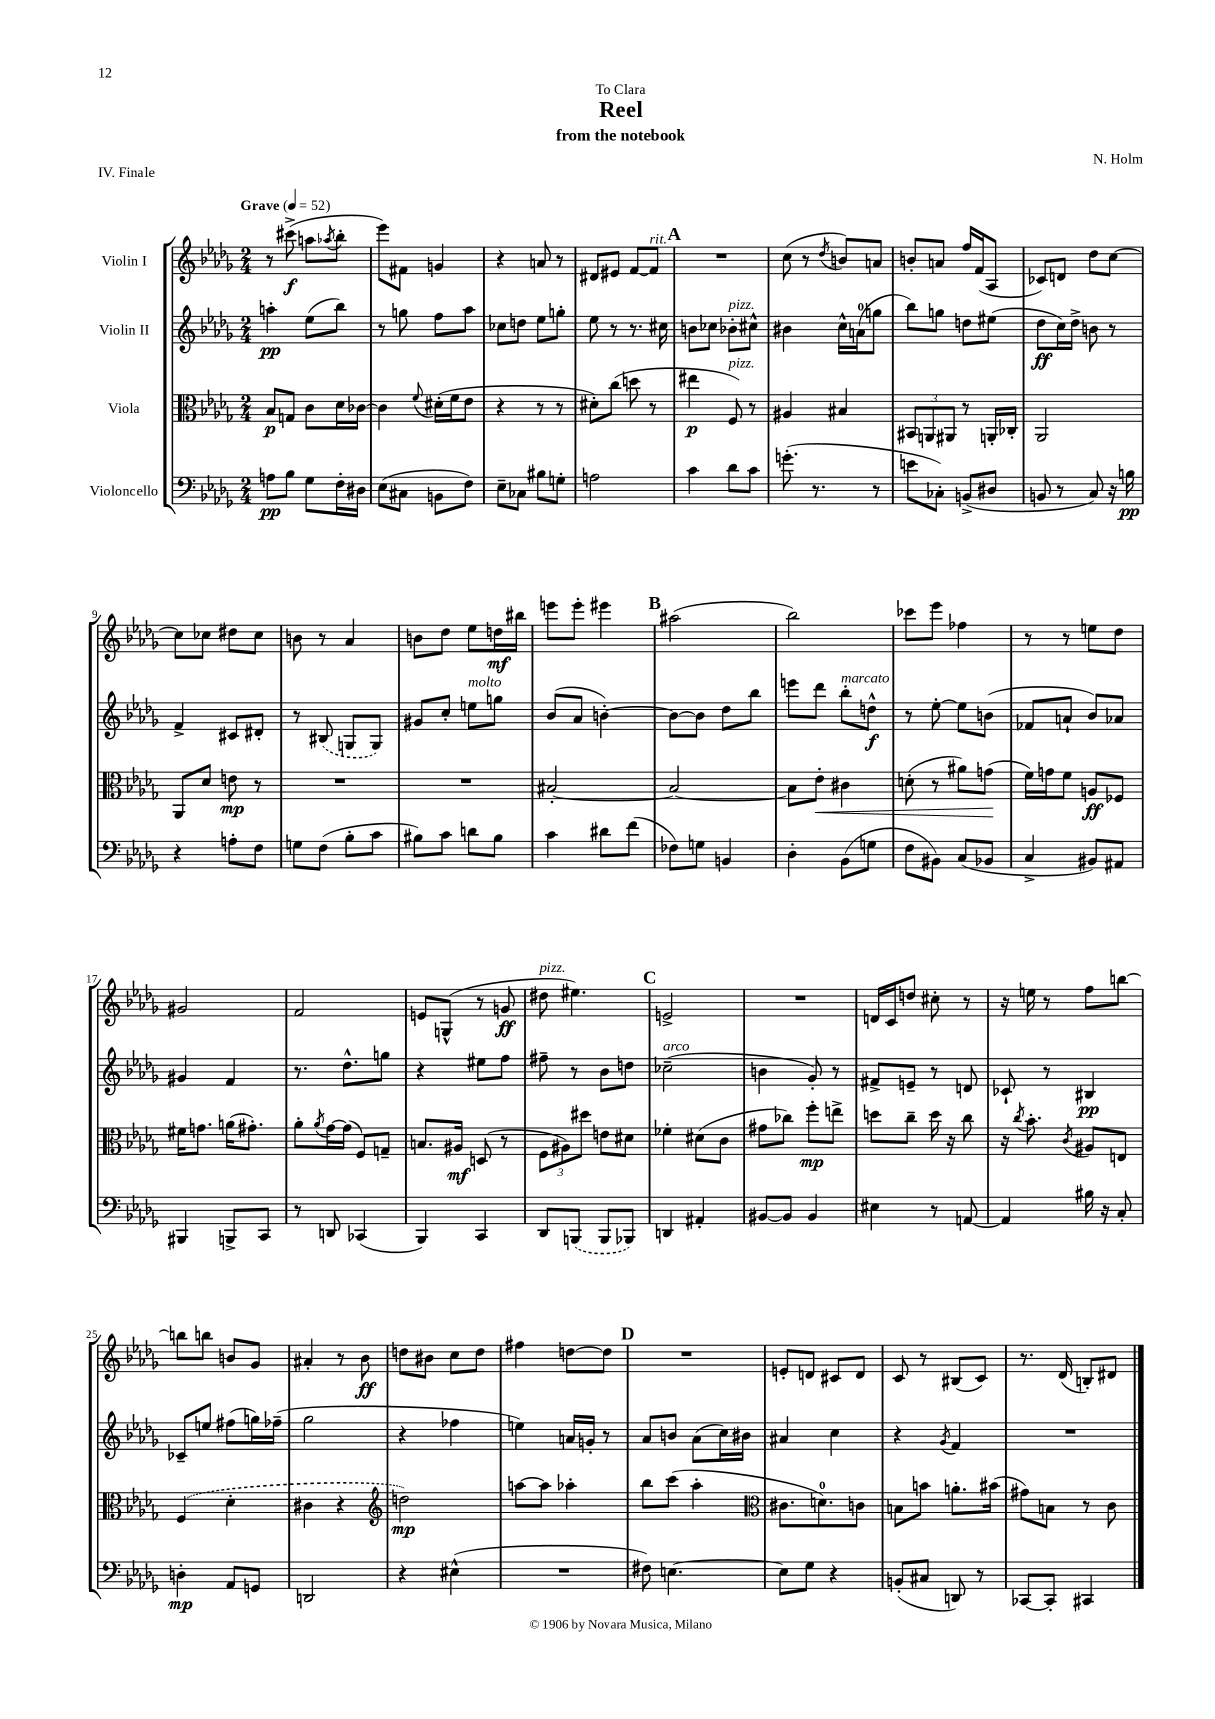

**kern	**dynam	**kern	**dynam	**kern	**dynam	**kern	**dynam
*part4	*part4	*part3	*part3	*part2	*part2	*part1	*part1
*staff4	*staff4	*staff3	*staff3	*staff2	*staff2	*staff1	*staff1
*I"Violoncello	*	*I"Viola	*	*I"Violin II	*	*I"Violin I	*
*clefF4	*	*clefC3	*	*clefG2	*	*clefG2	*
*k[b-e-a-d-g-]	*	*k[b-e-a-d-g-]	*	*k[b-e-a-d-g-]	*	*k[b-e-a-d-g-]	*
*M2/4	*	*M2/4	*	*M2/4	*	*M2/4	*
*MM52	*	*MM52	*	*MM52	*	*MM52	*
=1	=1	=1	=1	=1	=1	=1	=1
!	!	!	!	!	!	!LO:TX:a:B:t=Grave	!
8An\L	pp	8B-/L	p	4aan'\	pp	8r	.
8B-\J	.	8Gn/J	.	.	.	(8ccc#X^\	f
8G-\L	.	8c\L	.	(8ee-\L	.	8aan\L	.
.	.	.	.	.	.	8qaa-X/	.
16F'\L	.	16d-\L	.	8bb-\J)	.	8bb-'\J	.
16D#X\JJ	.	[16c-X\JJ	.	.	.	.	.
=2	=2	=2	=2	=2	=2	=2	=2
(8E-\L	.	4c-\]	.	8r	.	8eee-\L)	.
8C#X\J	.	.	.	8ggn\	.	8f#X\J	.
.	.	8qqf/	.	.	.	.	.
8BBn\L	.	(16d#X'\LL	.	8ff\L	.	4gn/	.
.	.	16f\J	.	.	.	.	.
8F\J)	.	8e-\J	.	8aa-\J	.	.	.
=3	=3	=3	=3	=3	=3	=3	=3
8E-~\L	.	4r	.	8cc-X\L	.	4r	.
8C-X\J	.	.	.	8ddn\J	.	.	.
8B#X\L	.	8r	.	8ee-\L	.	8an/	.
8Gn'\J	.	8r	.	8ggn'\J	.	8r	.
=4	=4	=4	=4	=4	=4	=4	=4
2An\	.	8d#X'\L)	.	8ee-\	.	8d#X/L	.
.	.	(8cc\J	.	8r	.	8e#X/J	.
.	.	8ddn\	.	8.r	.	[8f/L	.
!	!	!	!	!	!	!LO:TX:a:i:t=rit.	!
.	.	8r	.	.	.	8f/J]	.
.	.	.	.	16cc#X\	.	.	.
!!LO:REH:place=s1:t=A
=5	=5	=5	=5	=5	=5	=5	=5
4c\	.	4ee#X\	p	8bn\L	.	2r	.
.	.	.	.	8cc-X\J	.	.	.
!	!	!	!	!LO:TX:a:i:t=pizz.	!	!	!
!	!	!LO:TX:a:i:t=pizz.	!	!	!	!	!
8d-\L	.	8F/)	.	8b-X'\L	.	.	.
8c\J	.	8r	.	8cc#X^^\J	.	.	.
=6	=6	=6	=6	=6	=6	=6	=6
(8.gn'\	.	4A#X/	.	4b#X\	.	(8cc\	.
.	.	.	.	.	.	8r	.
8.r	.	.	.	.	.	.	.
.	.	.	.	.	.	8qdd-/	.
.	.	4B#X/	.	16cc^^\LL	.	8bn/L)	.
.	.	.	.	(16an\J	.	.	.
8r	.	.	.	8ggn\J	.	8an/J	.
=7	=7	=7	=7	=7	=7	=7	=7
8en\L	.	12BB#X/L	.	8bb-\L)	.	8bn'/L	.
.	.	12AAn/	.	.	.	.	.
8C-X'\J)	.	.	.	8ggn\J	.	8an/J	.
.	.	12AA#X/J	.	.	.	.	.
(8BBn^/L	.	8r	.	8ddn\L	.	16ff/LL	.
.	.	.	.	.	.	(16f/J	.
8D#X/J	.	16AAn'/LL	.	(8ee#X\J	.	8A-/J	.
.	.	16C-X'/JJ	.	.	.	.	.
=8	=8	=8	=8	=8	=8	=8	=8
8BBn/	.	2AA-/	.	8dd-\L	ff	8c-X/L)	.
8r	.	.	.	16cc\L)	.	8dn/J	.
.	.	.	.	16dd-^\JJ	.	.	.
8C/)	.	.	.	8bn\	.	8dd-\L	.
16r	.	.	.	8r	.	[8cc\J	.
16Bn\	pp	.	.	.	.	.	.
!!LO:LB:g=z
=9	=9	=9	=9	=9	=9	=9	=9
4r	.	8AA-/L	.	4f^/	.	8cc\L]	.
.	.	8d-/J	.	.	.	8cc-X\J	.
8An'\L	.	8en\	mp	8c#X/L	.	8dd#X\L	.
8F\J	.	8r	.	8d#X'/J	.	8cc-\J	.
=10	=10	=10	=10	=10	=10	=10	=10
8Gn\L	.	2r	.	8r	.	8bn\	.
(8F\J	.	.	.	(8B#X/	.	8r	.
8B-'\L	.	.	.	8Gn/L	.	4a-/	.
8c\J	.	.	.	8G/J)	.	.	.
=11	=11	=11	=11	=11	=11	=11	=11
8B#X\L)	.	2r	.	8g#X/L	.	8bn\L	.
8c\J	.	.	.	8cc'/J	.	8dd-\J	.
!	!	!	!	!LO:TX:a:i:t=molto	!	!	!
8dn\L	.	.	.	8een\L	.	8ee-\L	.
8B#\J	.	.	.	8ggn\J	.	16ddn\L	mf
.	.	.	.	.	.	16bb#X\JJ	.
=12	=12	=12	=12	=12	=12	=12	=12
4c\	.	[2B#X'/	.	(8b-/L	.	8eeen\L	.
.	.	.	.	8a-/J	.	8eee'\J	.
8d#X\L	.	.	.	[4bn'\)	.	4eee#X\	.
(8f\J	.	.	.	.	.	.	.
!!LO:REH:place=s1:t=B
=13	=13	=13	=13	=13	=13	=13	=13
8F-X\L)	.	2B#/_	.	8b\L_	.	(2aa#X\	.
8Gn\J	.	.	.	8b\J]	.	.	.
4BBn/	.	.	.	8dd-\L	.	.	.
.	.	.	.	8bb-\J	.	.	.
=14	=14	=14	=14	=14	=14	=14	=14
4D-'\	.	8B#\L]	.	8eeen\L	.	2bb-\)	.
!	!	!	!LO:HP:b	!	!	!	!
.	.	8e-'\J	<	8ddd-\J	.	.	.
!	!	!	!	!LO:TX:a:i:t=marcato	!	!	!
(8BB-\L	.	4c#X\	.	8bb-'\L	.	.	.
8Gn\J	.	.	.	8ddn^^\J	f	.	.
=15	=15	=15	=15	=15	=15	=15	=15
8F\L	.	(8dn'\	.	8r	.	8ccc-X\L	.
8BB#X\J)	.	8r	.	[8ee-'\	.	8eee-\J	.
(8C/L	.	8a#X\L)	.	8ee-\L]	.	4ff-X\	.
8BB-X/J	.	(8gn\J	.	(8bn\J	.	.	.
.	.	.	[	.	.	.	.
=16	=16	=16	=16	=16	=16	=16	=16
4C^/	.	16f\LL)	.	8f-X/L	.	8r	.
.	.	16gn\J	.	.	.	.	.
.	.	8f\J	.	8an`/J	.	8r	.
8BB#X/L)	.	8An/L	ff	8b-/L)	.	8een\L	.
8AA#X/J	.	8F-X/J	.	8a-X/J	.	8dd-\J	.
!!LO:LB:g=z
=17	=17	=17	=17	=17	=17	=17	=17
4BBB#X/	.	16f#X\KL	.	4g#X/	.	2g#X/	.
.	.	8.gn\J	.	.	.	.	.
8BBBn^/L	.	(16an\KL	.	4f/	.	.	.
.	.	8.g#X'\J)	.	.	.	.	.
8CC/J	.	.	.	.	.	.	.
=18	=18	=18	=18	=18	=18	=18	=18
8r	.	8a-'\L	.	8.r	.	2f/	.
.	.	8qa-/	.	.	.	.	.
8DDn/	.	[16g-\L	.	.	.	.	.
.	.	(16g-\JJ]	.	8.dd-^^\L	.	.	.
(4CC-X/	.	8F/L)	.	.	.	.	.
.	.	8Gn~/J	.	8ggn\J	.	.	.
=19	=19	=19	=19	=19	=19	=19	=19
4BBB-/)	.	8.Bn/L	.	4r	.	8en/L	.
.	.	.	.	.	.	(8Gn^^/J	.
.	.	16A#X/Jk	mf	.	.	.	.
4CC/	.	(8Dn/	.	8ee#X\L	.	8r	.
.	.	8r	.	8ff\J	.	8gn/	ff
=20	=20	=20	=20	=20	=20	=20	=20
!	!	!	!	!	!	!LO:TX:a:i:t=pizz.	!
8DD-/L	.	12F\L	.	8ff#X~\	.	8dd#X\	.
.	.	12A#X\)	.	.	.	.	.
(8BBBn/J	.	.	.	8r	.	4.ee#X\)	.
.	.	12dd#X\J	.	.	.	.	.
8BBB/L	.	8en\L	.	8b-\L	.	.	.
8BBB-X/J)	.	8d#X\J	.	8ddn\J	.	.	.
!!LO:REH:place=s1:t=C
=21	=21	=21	=21	=21	=21	=21	=21
!	!	!	!	!LO:TX:a:i:t=arco	!	!	!
4DDn/	.	4f-X'\	.	(2cc-X~\	.	2en^/	.
4AA#X'/	.	(8d#X\L	.	.	.	.	.
.	.	8c\J	.	.	.	.	.
=22	=22	=22	=22	=22	=22	=22	=22
[8BB#X/L	.	8g#X\L	.	4bn\	.	2r	.
8BB#/J]	.	8cc-X\J)	.	.	.	.	.
4BB#/	.	8ff'\L	mp	8g-'/)	.	.	.
.	.	8een^\J	.	8r	.	.	.
=23	=23	=23	=23	=23	=23	=23	=23
4E#X\	.	8ddn\L	.	8f#X^/L	.	16dn/LL	.
.	.	.	.	.	.	16c/J	.
.	.	8cc~\J	.	8en~/J	.	8ddn/J	.
8r	.	16dd\	.	8r	.	8cc#X'\	.
.	.	16r	.	.	.	.	.
[8AAn/	.	8cc\	.	8dn/	.	8r	.
=24	=24	=24	=24	=24	=24	=24	=24
4AA/]	.	16r	.	8c-X`/	.	16r	.
.	.	8qcc/	.	.	.	.	.
.	.	8.b-'\	.	.	.	16een\	.
.	.	.	.	8r	.	8r	.
.	.	8qc/	.	.	.	.	.
16B#X\	.	8A#X/L	.	4B#X/	pp	8ff\L	.
16r	.	.	.	.	.	.	.
8C'/	.	8En/J	.	.	.	[8bbn\J	.
!!LO:LB:g=z
=25	=25	=25	=25	=25	=25	=25	=25
4Dn'\	mp	(4F/	.	8c-X~/L	.	8bbn\L]	.
.	.	.	.	8een/J	.	8bbn\J	.
8AA-/L	.	4d-'\	.	(8ff#X\L	.	8bn/L	.
8GGn/J	.	.	.	16ggn\L)	.	8g-/J	.
.	.	.	.	(16ff-X~\JJ	.	.	.
=26	=26	=26	=26	=26	=26	=26	=26
2DDn/	.	4c#X\	.	2gg-\	.	4a#X'/	.
.	.	4r	.	.	.	8r	.
.	.	.	.	.	.	8b-\	ff
=27	=27	=27	=27	=27	=27	=27	=27
*	*	*clefG2	*	*	*	*	*
4r	.	2ddn\)	mp	4r	.	8ddn\L	.
.	.	.	.	.	.	8b#X\J	.
(4E#X^^\	.	.	.	4ff-X\	.	8cc\L	.
.	.	.	.	.	.	8dd\J	.
=28	=28	=28	=28	=28	=28	=28	=28
2r	.	[8aan\L	.	4een\)	.	4ff#X\	.
.	.	8aa\J]	.	.	.	.	.
.	.	4aa-X'\	.	16an/LL	.	[8ddn\L	.
.	.	.	.	16gn'/JJ	.	.	.
.	.	.	.	8r	.	8dd\J]	.
!!LO:REH:place=s1:t=D
=29	=29	=29	=29	=29	=29	=29	=29
8F#X\)	.	8bb-\L	.	8a-/L	.	2r	.
[4.En\	.	(8ccc\J	.	8bn/J	.	.	.
.	.	4aa-'\	.	(8a-\L	.	.	.
.	.	.	.	16cc\L)	.	.	.
.	.	.	.	16b#X\JJ	.	.	.
=30	=30	=30	=30	=30	=30	=30	=30
*	*	*clefC3	*	*	*	*	*
8E\L]	.	8.c#X\L	.	4a#X/	.	8en'/L	.
8G-\J	.	.	.	.	.	8dn/J	.
.	.	8.dn\)	.	.	.	.	.
4r	.	.	.	4cc\	.	8c#X/L	.
.	.	8cn\J	.	.	.	8d/J	.
=31	=31	=31	=31	=31	=31	=31	=31
(8BBn'/L	.	8Bn\L	.	4r	.	8c/	.
8C#X/J	.	8bn\J	.	.	.	8r	.
.	.	.	.	8qg-/	.	.	.
8DDn/)	.	8.an'\L	.	4f/	.	(8B#X/L	.
8r	.	.	.	.	.	8c/J)	.
.	.	(16b#X\Jk	.	.	.	.	.
=32	=32	=32	=32	=32	=32	=32	=32
[8CC-X/L	.	8g#X\L)	.	2r	.	8.r	.
8CC-'/J]	.	8Bn\J	.	.	.	.	.
.	.	.	.	.	.	(16d-/	.
4CC#X/	.	8r	.	.	.	8Bn'/L)	.
.	.	8c\	.	.	.	8d#X/J	.
==	==	==	==	==	==	==	==
*-	*-	*-	*-	*-	*-	*-	*-
